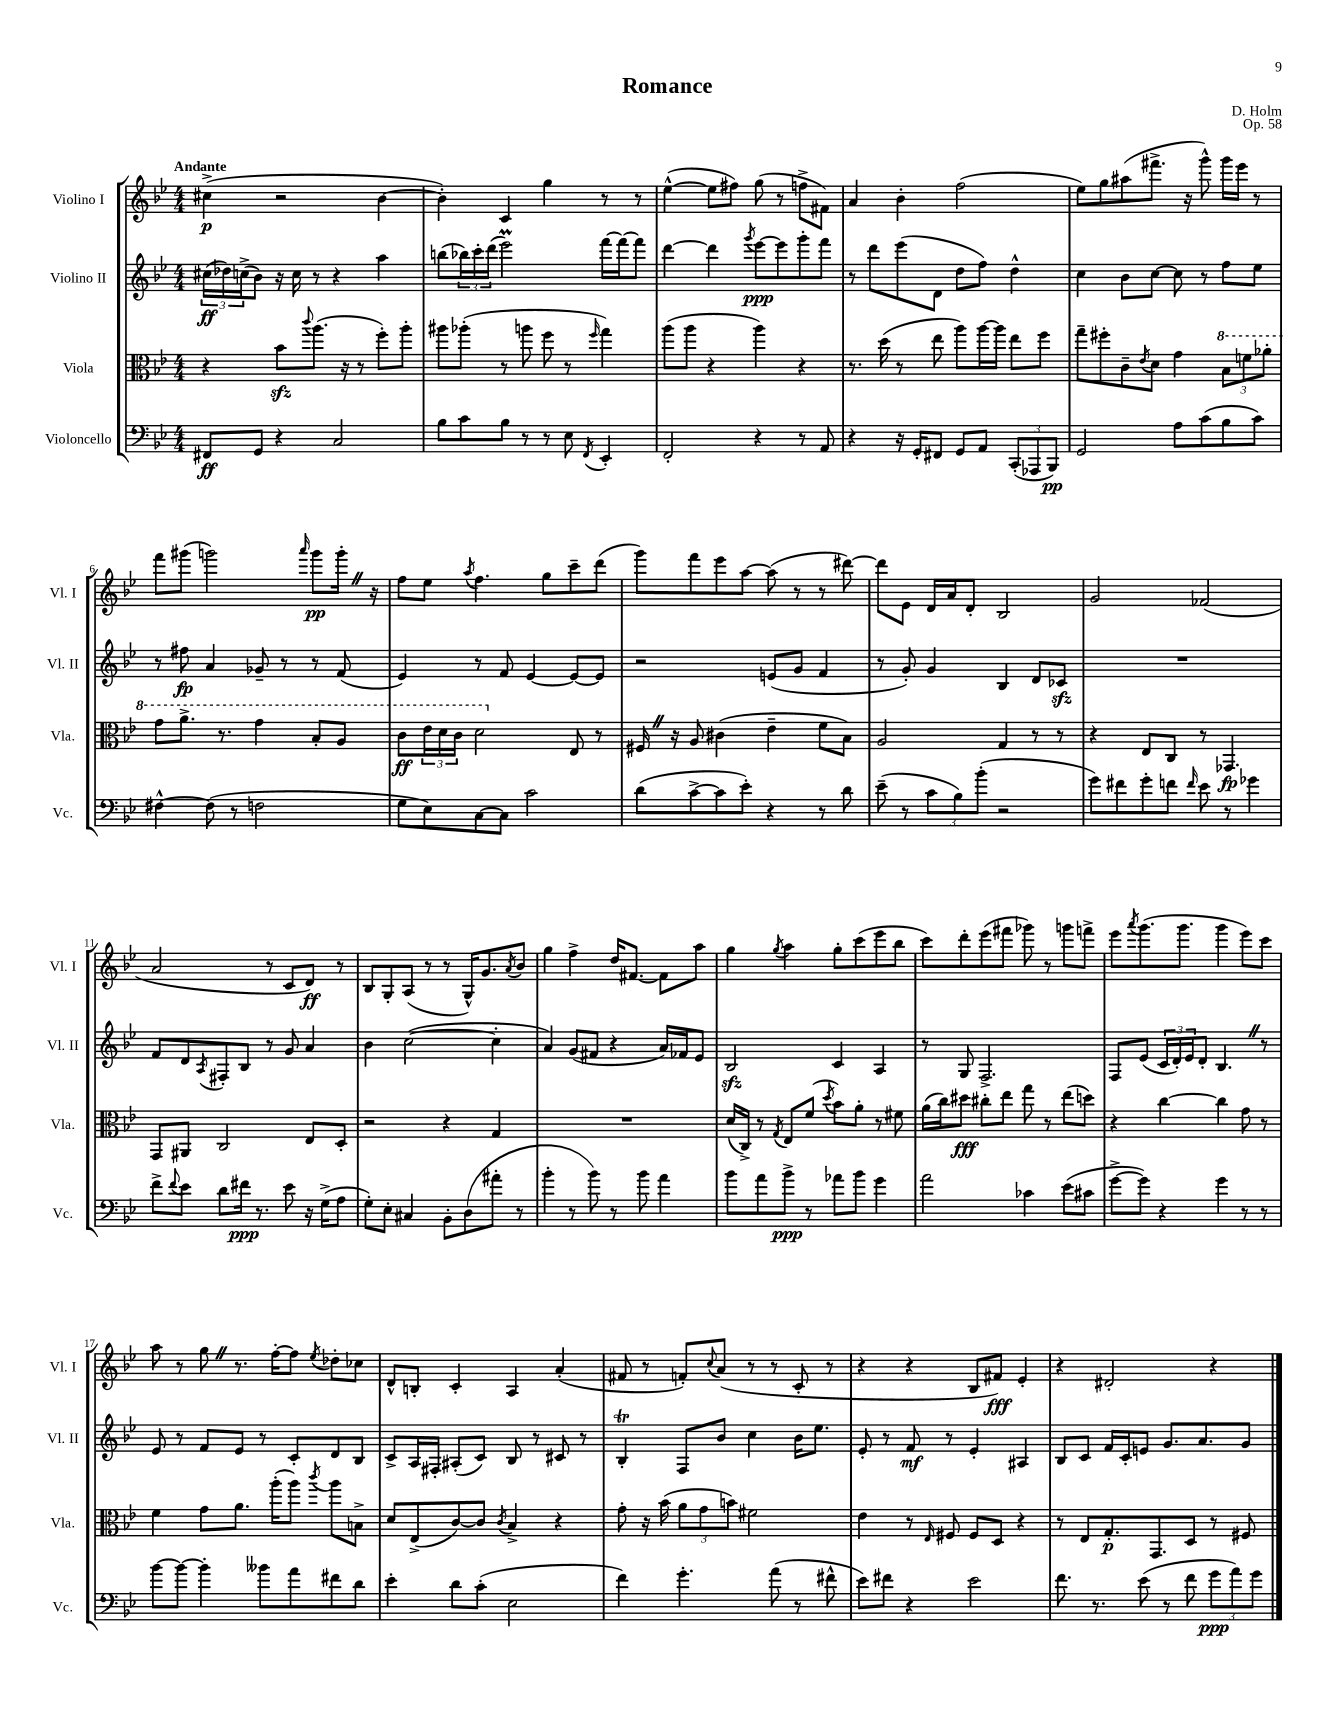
\header { title = "Romance" composer = "D. Holm" opus = "Op. 58" }
<<
\new StaffGroup <<
\new Staff = "s0" \with { instrumentName = "Violino I" shortInstrumentName = "Vl. I" } {
    \clef treble \key bes \major \numericTimeSignature \time 4/4 \tempo "Andante"
    cis''4->\p( r2 bes'4~ |
    bes'4-.) c'4 g''4 r8 r8 |
    ees''4~-^( ees''8 fis''8) g''8( r8 f''8-> fis'8) |
    a'4 bes'4-. f''2( |
    ees''8) g''8 ais''8( fis'''8.-> r16 g'''8-^) g'''16 ees'''16 r8 |
    f'''8 gis'''8( g'''2) \grace { a'''16 } g'''8\pp g'''16-. \once \override BreathingSign.text = \markup { \musicglyph "scripts.caesura.straight" } \breathe r16 |
    f''8 ees''8 \acciaccatura { a''8 } f''4. g''8 c'''8-- d'''8( |
    g'''8) f'''8 ees'''8 a''8~ a''8( r8 r8 dis'''8~) |
    dis'''8 ees'8 d'16 a'16 d'8-. bes2 |
    g'2 fes'2( |
    a'2 r8 c'8 d'8\ff) r8 |
    bes8 g8-. a8( r8 r8 g16-^) g'8. \acciaccatura { a'8 } bes'8 |
    g''4 f''4-> d''16 fis'8.~ fis'8 a''8 |
    g''4 \acciaccatura { g''8 } a''4 g''8-. c'''8( ees'''8 bes''8 |
    c'''8) d'''8-. ees'''8( fis'''8 ges'''8) r8 g'''8 f'''8-> |
    ees'''8 \acciaccatura { a'''8 } g'''8.( g'''8. g'''4 ees'''8) c'''8 |
    a''8 r8 g''8 \once \override BreathingSign.text = \markup { \musicglyph "scripts.caesura.straight" } \breathe r8. f''16~-. f''8 \acciaccatura { ees''8 } des''8-. ces''8 |
    d'8-^ b8-. c'4-. a4 a'4-.( |
    fis'8 r8 f'8-.) \appoggiatura { c''8 } a'8( r8 r8 c'8-. r8 |
    r4 r4 bes8 fis'8\fff) ees'4-. |
    r4 dis'2-. r4 \bar "|." |
}
\new Staff = "s1" \with { instrumentName = "Violino II" shortInstrumentName = "Vl. II" } {
    \clef treble \key bes \major \numericTimeSignature \time 4/4
    \tuplet 3/2 { cis''16\ff( des''16) c''16->( } bes'8) r16 c''16 r8 r4 a''4 |
    b''8( \tuplet 3/2 { bes''16) c'''16-. d'''16( } ees'''2\prall) f'''16~ f'''16~ f'''8 |
    d'''4~ d'''4 \acciaccatura { g'''8 } ees'''8~\ppp ees'''8 g'''8-. f'''8 |
    r8 d'''8 ees'''8( d'8 d''8 f''8) d''4-^ |
    c''4 bes'8 c''8~ c''8 r8 f''8 ees''8 |
    r8 fis''8\fp a'4 ges'8-- r8 r8 f'8( |
    ees'4) r8 f'8 ees'4~ ees'8~ ees'8 |
    r2 e'8( g'8 f'4 |
    r8 g'8-.) g'4 bes4 d'8 ces'8\sfz |
    R1 |
    f'8 d'8 \acciaccatura { a8 } fis8-. bes8 r8 g'8 a'4 |
    bes'4 c''2~( c''4-. |
    a'4) g'8( fis'8 r4 a'16) fes'16 ees'8 |
    bes2\sfz c'4 a4 |
    r8 g8 f2.-> |
    f8 ees'8( \tuplet 3/2 { c'16 d'16-.) ees'16 } d'8-. bes4. \once \override BreathingSign.text = \markup { \musicglyph "scripts.caesura.straight" } \breathe r8 |
    ees'8 r8 f'8 ees'8 r8 c'8-. d'8 bes8 |
    c'8-> a16 fis16-. ais8-.( c'8) bes8 r8 cis'8 r8 |
    bes4-.\trill f8 bes'8 c''4 bes'16 ees''8. |
    ees'8-. r8 f'8\mf r8 ees'4-. ais4 |
    bes8 c'8 f'16 c'16-. e'8 g'8. a'8. g'8 \bar "|." |
}
\new Staff = "s2" \with { instrumentName = "Viola" shortInstrumentName = "Vla." } {
    \clef alto \key bes \major \numericTimeSignature \time 4/4
    r4 bes'8\sfz \appoggiatura { c'''8 } a''8.( r16 r8 f''8-.) a''8-. |
    ais''8 aes''8-.( r8 a''8 f''8 r8 \grace { f''16 } g''4) |
    a''8( a''8 r4 a''4) r4 |
    r8. d''16( r8 ees''8 a''8) a''16~ a''16 ees''8 f''8 |
    g''8-- fis''8-. c'8-- \acciaccatura { ees'8 } d'8 g'4 \tuplet 3/2 { \ottava #1 bes'8 f''8 aes''8-. } |
    g''8 a''8.-> r8. g''4 bes'8-. a'8 |
    c''8\ff \tuplet 3/2 { ees''16 d''16 c''16 } d''2 \ottava #0 ees8 r8 |
    fis16 \once \override BreathingSign.text = \markup { \musicglyph "scripts.caesura.straight" } \breathe r16 a8 cis'4( ees'4-- f'8 bes8) |
    a2 g4 r8 r8 |
    r4 ees8 c8 r8 ges,4.\fp |
    g,8 ais,8 c2 ees8 d8-. |
    r2 r4 g4 |
    R1 |
    d'16( c16->) r8 \acciaccatura { g8 } ees8 f'8( \acciaccatura { d''8 } bes'8) a'8-. r8 fis'8 |
    a'16( c''16) dis''8\fff cis''8-. ees''8 g''8 r8 ees''8( d''8) |
    r4 c''4~ c''4 g'8 r8 |
    f'4 g'8 a'8. a''16-.( a''8) \acciaccatura { c'''8 } a''8 b8-> |
    d'8 ees8->( c'8~) c'8 \acciaccatura { c'8 } bes4-> r4 |
    g'8-. r16 bes'16( \tuplet 3/2 { a'8 g'8 b'8) } fis'2 |
    ees'4 r8 \grace { ees16 } fis8 fis8 d8 r4 |
    r8 ees8 g8.-.\p g,8. d8 r8 fis8 \bar "|." |
}
\new Staff = "s3" \with { instrumentName = "Violoncello" shortInstrumentName = "Vc." } {
    \clef bass \key bes \major \numericTimeSignature \time 4/4
    fis,8\ff g,8 r4 c2 |
    bes8 c'8 bes8 r8 r8 ees8 \acciaccatura { f,8 } ees,4-. |
    f,2-. r4 r8 a,8 |
    r4 r16 g,16-. fis,8 g,8 a,8 \tuplet 3/2 { c,8-.( aes,,8 bes,,8\pp) } |
    g,2 a8 c'8( bes8 c'8) |
    fis4~-^ fis8( r8 f2 |
    g8 ees8) c8~ c8 c'2 |
    d'8( c'8~-> c'8 ees'8-.) r4 r8 d'8 |
    ees'8--( r8 \tuplet 3/2 { c'8 bes8) bes'8-.( } r2 |
    g'8) fis'8 g'8-. f'8 \grace { f'16 } ees'8 r8 ges'4 |
    f'8-> \appoggiatura { f'8 } ees'8 d'8 fis'16\ppp r8. ees'8 r16 g16->( a8 |
    g8-.) ees8-. cis4 bes,8-. d8( ais'8-. r8 |
    bes'4-. r8 bes'8) r8 bes'8 a'4 |
    bes'8 a'8 bes'8->\ppp r8 aes'8 bes'8 g'4 |
    a'2 ces'4 ees'8( cis'8 |
    g'8~-> g'8) r4 g'4 r8 r8 |
    bes'8~ bes'8~ bes'4-. beses'8 a'8 fis'8 d'8 |
    ees'4-. d'8 c'8-.( ees2 |
    f'4) g'4.-. a'8( r8 fis'8-^ |
    ees'8) fis'8 r4 ees'2 |
    f'8. r8. ees'8( r8 f'8 \tuplet 3/2 { g'8\ppp a'8) g'8 } \bar "|." |
}
>>
>>
